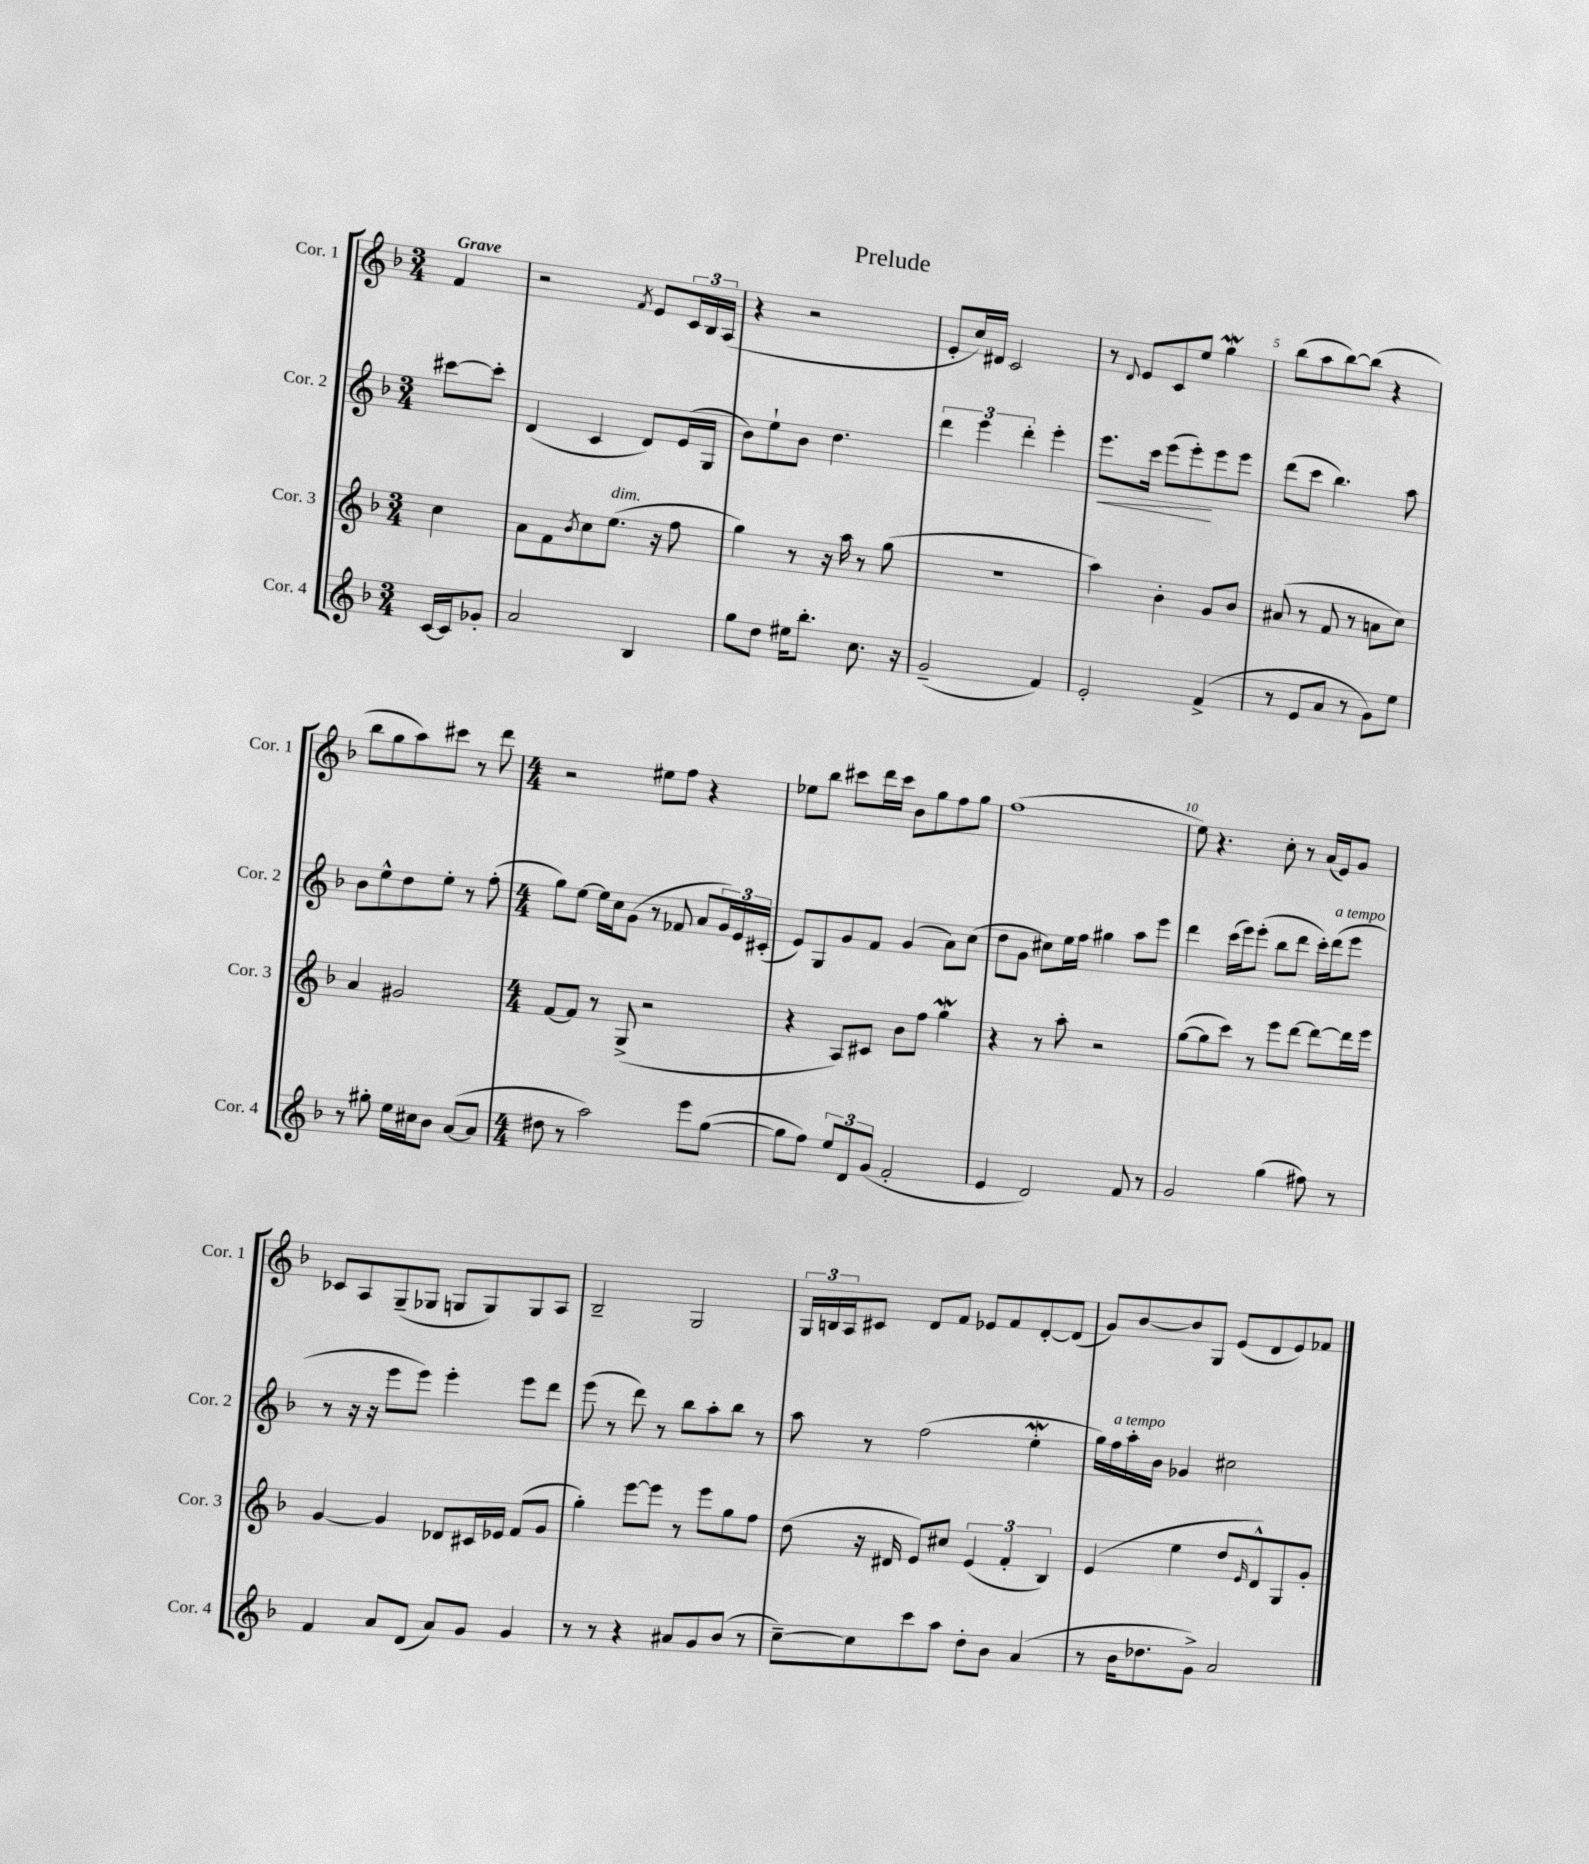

**kern	**kern	**kern	**kern
*staff4	*staff3	*staff2	*staff1
*clefG2	*clefG2	*clefG2	*clefG2
*k[b-]	*k[b-]	*k[b-]	*k[b-]
*M3/4	*M3/4	*M3/4	*M3/4
[16c/LL	4cc\	[8ccc#\L	4f/
16c/]J	.	.	.
8g-'/J	.	8ccc#'\]J	.
=	=	=	=
2a/	8a\L	(4d/	2r
.	8f\	.	.
.	8qb-/	.	.
.	8cc\	4c/	.
.	(8.ee\J	.	.
.	.	.	8qf/
4B-/	.	8d/L)	8e/L
.	16r	.	.
.	8ff\	(16e/L	24c/L
.	.	.	24B-/
.	.	16G/JJ	.
.	.	.	(24A/JJ
=	=	=	=
8gg\L	4gg\)	8b-\L)	4r
8dd\J	.	8ee`\	.
16ee#\LK	8r	8b-\J	2r
8.bb-'\J	.	.	.
.	16r	4.dd\	.
.	16aa\	.	.
8.cc\	8r	.	.
.	(8gg\	.	.
16r	.	.	.
=	=	=	=
(2g~/	2.r	6ddd\	8e'/L
.	.	.	16cc/L)
.	.	6eee\	.
.	.	.	16d#/JJ
.	.	.	2c/
.	.	6ddd'\	.
4f/)	.	4eee'\	.
=	=	=	=
2e'/	4aa\)	8.eee\L	8r
.	.	.	8qqd/
.	.	.	8e/L
.	.	16ccc\Jk	.
.	4b-'\	(8eee\L	8c/
.	.	8eee'\)	8ee/J
(4f^/	8g/L	8eee\	4gg\
.	8b-/J	8eee\J	.
=	=	=	=
8r	(8a#/	(8ddd\L	(8bb-\L
8e/L	8r	8ccc\J	8aa\
8a/J	8f/	4.bb-\)	[8bb-\)
8r	8r	.	(8bb-\]J
8g\L)	8a\L	.	4r
8ee\J	8cc\J)	8aa\	.
=	=	=	=
8r	4a/	8b-\L	8bb-\L
8gg#'\	.	8ee^^\	8gg\
16ee\LL	2g#/	8dd\	8aa\)
16cc#\J	.	.	.
8b-\J	.	8ee'\J	8ccc#\J
([8a/L	.	8r	8r
8a/]J	.	(8ff'\	8ddd\
=	=	=	=
*M4/4	*M4/4	*M4/4	*M4/4
8dd#\	[8f/L	8gg\L)	2r
8r	8f/]J	[8ee\J	.
2aa\)	8r	16ee\]LL	.
.	.	16cc\J	.
.	(8G^/	(8g\J	.
.	2r	8r	8ee#\L
.	.	8f-/	8ff\J
8eee\L	.	8a/L	4r
([8gg\J	.	24g/L)	.
.	.	24e/	.
.	.	(24c#'/JJ	.
=	=	=	=
8gg\]L	4r	8e/L)	8ee-\L
8ff\J)	.	8G/	8bb-\J
12ee/L	8A/L)	8g/	8ccc#\L
12d/	.	.	.
.	8c#/J	8f/J	16ddd\L
(12g/J	.	.	.
.	.	.	16ccc#\JJ
2f'/	8b-\L	(4g/	8b-\L
.	8ff\J	.	8gg\
.	4gg\	8a\L)	8ff\
.	.	(8cc\J	8gg\J
=	=	=	=
4e/	4r	8dd\L	(1ff
.	.	8g\J	.
2d/)	8r	8cc#\L)	.
.	8aa'\	16ee\L	.
.	.	16ff\JJ	.
.	2r	4gg#\	.
8f/	.	8aa\L	.
8r	.	8eee\J	.
=	=	=	=
2g/	([8gg\L	4ddd\	8ee\)
.	8gg\]	.	4.r
.	8ccc\J)	(16ccc\LL	.
.	.	16eee\J)	.
.	8r	(8eee'\J	.
(4gg\	8eee\L	8bb-\L	8cc'\
.	[8ddd\J	8ddd\J	8r
8ff#\)	8ddd\_L	16ccc'\LL)	(16a/LL
.	.	(16ddd\J	16e/J)
8r	16ddd\]L	8eee\J	8g/J
.	16eee\JJ	.	.
=	=	=	=
4f/	[4g/	8r	8c-/L
.	.	16r	8A/
.	.	16r	.
8a/L	4g/]	8eee\L	(8G~/
(8d/J	.	8eee\J)	8G-/J
8a/L)	8d-/L	4eee'\	8G/L
8g/J	16c#/L	.	8G/)
.	16e-/JJ	.	.
4g/	(8f/L	8eee\L	8G/
.	8g/J	8ddd\J	8A/J
=	=	=	=
8r	4gg'\)	(8eee\	2B-~/
8r	.	8r	.
4r	[8eee\L	8ddd\)	.
.	8eee\]J	8r	.
8a#/L	8r	8bb-\L	2G/
8g/	8eee\L	8aa'\	.
(8b-/J	8gg\	8bb-\J	.
8r	8ff\J	8r	.
=	=	=	=
[8cc~\L)	(8dd\	8aa\	24G/LL
.	.	.	24B/
.	.	.	24A/J
8cc\]	16r	8r	8c#/J
.	16d#/	.	.
8ccc\	8e/L)	(2ff\	8d/L
8aa\J	8cc#/J	.	8f/J
8dd'\L	(6e/	.	8e-/L
8b-\J	.	.	8f/
.	6f'/	.	.
(4a/	.	4ee'\	[8d'/
.	6B-/)	.	.
.	.	.	(8d/]J
=	=	=	=
8r	(4e/	16gg\LL)	8g/L)
.	.	16ff\	.
16b-\LK	.	16aa'\	[8b-/
8.dd-\	.	16b-\JJ	.
.	4ee\	4g-/	8b-/]
8g^\J)	.	.	8G/J
2a/	8dd/L	2cc#\	(8e/L
.	16qqe/	.	.
.	8d^^/)	.	8d/
.	8G/	.	8e/)
.	8g'/J	.	8f-/J
==	==	==	==
*-	*-	*-	*-
